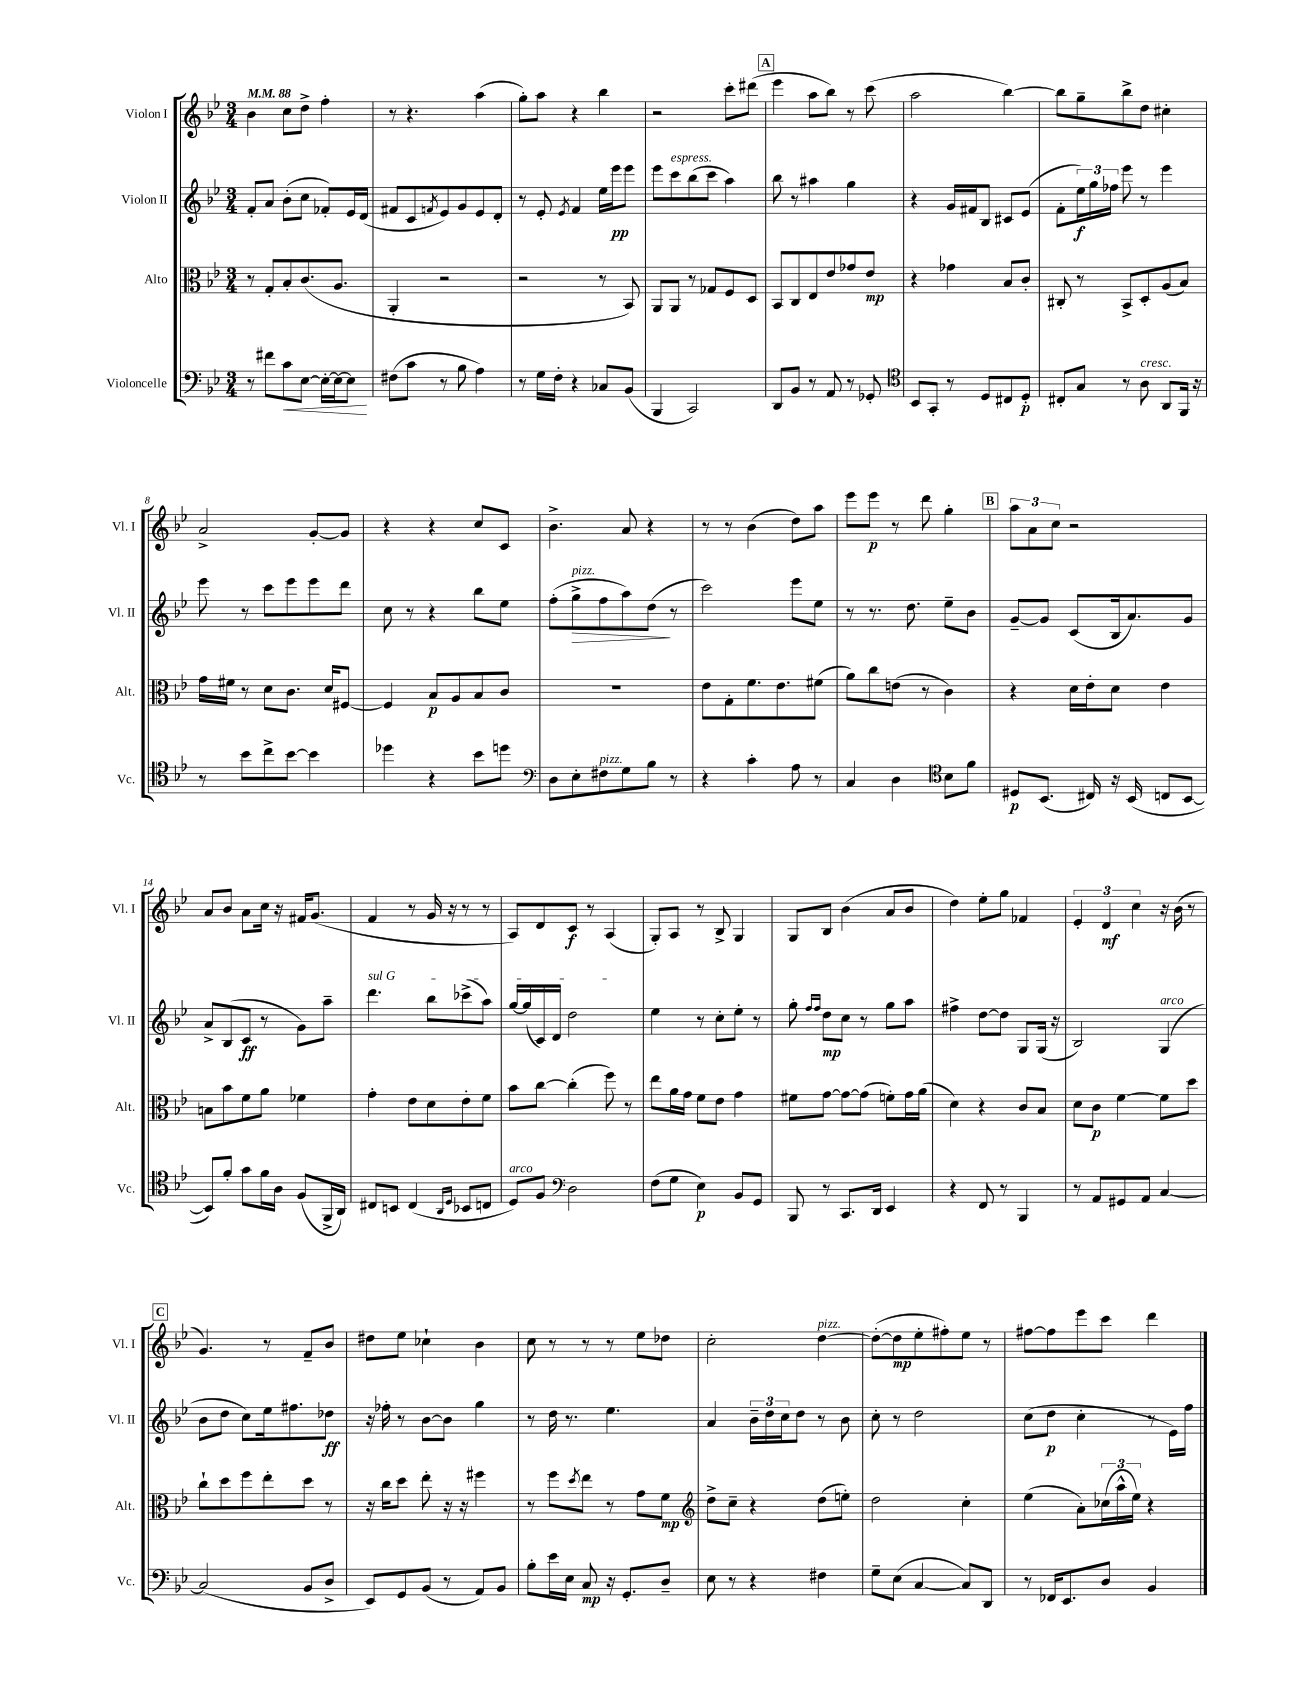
<<
\new StaffGroup <<
\new Staff = "s0" \with { instrumentName = "Violon I" shortInstrumentName = "Vl. I" } {
    \clef treble \key bes \major \numericTimeSignature \time 3/4 \tempo 4 = 88
    bes'4 c''8 d''8-> f''4-. |
    r8 r4. a''4( |
    g''8-.) a''8 r4 bes''4 |
    r2 c'''8-. dis'''8( |
    \mark \markup { \box "A" } ees'''4 a''8 bes''8) r8 c'''8( |
    a''2 bes''4~) |
    bes''8 g''8-- bes''8-> d''8 cis''4-. |
    a'2-> g'8~-. g'8 |
    r4 r4 c''8 c'8 |
    bes'4.-> a'8 r4 |
    r8 r8 bes'4( d''8) a''8 |
    ees'''8 ees'''8\p r8 d'''8 g''4-. |
    \mark \markup { \box "B" } \tuplet 3/2 { a''8 a'8 c''8 } r2 |
    a'8 bes'8 a'8 c''16 r16 fis'16 g'8.( |
    f'4 r8 g'16 r16 r8 r8 |
    a8) d'8 c'8\f r8 a4( |
    g8-.) a8 r8 bes8-> g4 |
    g8 bes8 bes'4( a'8 bes'8 |
    d''4) ees''8-. g''8 fes'4 |
    \tuplet 3/2 { ees'4-. d'4\mf c''4 } r16 bes'16( r8 |
    \mark \markup { \box "C" } g'4.) r8 f'8-- bes'8 |
    dis''8 ees''8 ces''4-! bes'4 |
    c''8 r8 r8 r8 ees''8 des''8 |
    c''2-. d''4~^\markup { \italic "pizz." } |
    d''8~-.( d''8\mp ees''8-. fis''8-.) ees''8 r8 |
    fis''8~ fis''8 ees'''8 c'''8 d'''4 \bar "|." |
}
\new Staff = "s1" \with { instrumentName = "Violon II" shortInstrumentName = "Vl. II" } {
    \clef treble \key bes \major \numericTimeSignature \time 3/4
    f'8-. a'8 bes'8-.( c''8 fes'8-.) ees'16 d'16( |
    fis'8 c'8 \acciaccatura { f'8 } ees'8) g'8 ees'8 d'8-. |
    r8 ees'8-. \acciaccatura { ees'8 } f'4 ees''16 ees'''16\pp ees'''8 |
    ees'''8 c'''8^\markup { \italic "espress." } bes''8( c'''8 a''4) |
    \mark \markup { \box "A" } bes''8 r8 ais''4 g''4 |
    r4 g'16 fis'16 bes8 cis'8 ees'8( |
    f'8-. \tuplet 3/2 { ees''16\f) g''16 fes''16 } ees'''8 r8 ees'''4 |
    ees'''8 r8 c'''8 ees'''8 ees'''8 d'''8 |
    c''8 r8 r4 bes''8 ees''8 |
    f''8-.( g''8->\>^\markup { \italic "pizz." } f''8 a''8) d''8\!( r8 |
    c'''2) ees'''8 ees''8 |
    r8 r8. d''8. ees''8-- bes'8 |
    \mark \markup { \box "B" } g'8~-- g'8 c'8( bes16 a'8.) g'8 |
    a'8-> bes8( c'8\ff r8 g'8) a''8-- |
    \once \override TextSpanner.bound-details.left.text = \markup { \italic "sul G" } d'''4.\startTextSpan bes''8 ces'''8->( a''8) |
    g''16~ g''16( c'16) d'16 d''2\stopTextSpan |
    ees''4 r8 c''8-. ees''8-. r8 |
    g''8-. \grace { f''16 f''16 } d''8\mp c''8 r8 g''8 a''8 |
    fis''4-> d''8~ d''8 g8 g16( r16 |
    bes2) g4^\markup { \italic "arco" }( |
    \mark \markup { \box "C" } bes'8 d''8 c''8) ees''16 fis''8. des''8\ff |
    r16 fes''16-. r8 bes'8~ bes'8 g''4 |
    r8 d''16 r8. ees''4. |
    a'4 \tuplet 3/2 { bes'16-- d''16 c''16 } d''8 r8 bes'8 |
    c''8-. r8 d''2 |
    c''8( d''8\p c''4-. r8 ees'16) f''16 \bar "|." |
}
\new Staff = "s2" \with { instrumentName = "Alto" shortInstrumentName = "Alt." } {
    \clef alto \key bes \major \numericTimeSignature \time 3/4
    r8 g8-. bes8-. c'8.( a8. |
    a,4-. r2 |
    r2 r8 bes,8) |
    a,8 a,8 r8 ges8 f8 d8 |
    \mark \markup { \box "A" } bes,8 c8 ees8 ees'8 ges'8 ees'8\mp |
    r4 ges'4 bes8 c'8-. |
    cis8-. r8 bes,8-> d8-. a8( bes8) |
    g'16 fis'16 r8 d'8 c'8. d'16 fis8~ |
    fis4 bes8\p a8 bes8 c'8 |
    R2. |
    ees'8 g8-. f'8. ees'8. fis'8( |
    a'8) c''8 e'8( r8 c'4) |
    \mark \markup { \box "B" } r4 d'16 ees'16-. d'8 ees'4 |
    b8 bes'8 f'8 a'8 fes'4 |
    g'4-. ees'8 d'8 ees'8-. f'8 |
    bes'8 c''8~ c''4-.( f''8) r8 |
    ees''8 a'16 g'16 f'8 ees'8 g'4 |
    fis'8 g'8~ g'8~ g'8( f'8-.) g'16 a'16( |
    d'4) r4 c'8 bes8 |
    d'8 c'8\p f'4~ f'8 d''8 |
    \mark \markup { \box "C" } c''8-! d''8 f''8 ees''8-. d''8 r8 |
    r16 c''16 d''8 ees''8-. r16 r16 fis''4 |
    r8 f''8 \acciaccatura { d''8 } ees''8 r8 g'8 f'8\mp |
    \clef treble d''8-> c''8-- r4 d''8( e''8-.) |
    d''2 c''4-. |
    ees''4( a'8-.) \tuplet 3/2 { ces''16( a''16-^ ees''16) } r4 \bar "|." |
}
\new Staff = "s3" \with { instrumentName = "Violoncelle" shortInstrumentName = "Vc." } {
    \clef bass \key bes \major \numericTimeSignature \time 3/4
    r8 fis'8 c'8\< ees8~ ees16~-. ees16~ ees8\! |
    fis8( c'8 r8 bes8 a4) |
    r8 g16 f16-. r4 ces8 bes,8( |
    bes,,4 c,2) |
    \mark \markup { \box "A" } d,8 bes,8 r8 a,8 r8 ges,8-. |
    \clef tenor bes,8 g,8-. r8 d8 cis8 d8-.\p |
    cis8-. g8 r8 a8^\markup { \italic "cresc." } a,8 f,16 r16 |
    r8 bes'8 c''8-> bes'8~ bes'4 |
    des''4 r4 bes'8 d''8 |
    \clef bass d8 ees8-. fis8^\markup { \italic "pizz." } g8 bes8 r8 |
    r4 c'4-. a8 r8 |
    c4 d4 \clef tenor bes8 f'8 |
    \mark \markup { \box "B" } dis8\p bes,8.( cis16) r16 bes,16( c8 bes,8~ |
    bes,8) f'8-. g'8 f'16 a16 f8( f,16-> a,16) |
    cis8 b,8 cis4( \grace { a,16 d16 } bes,8 c8 |
    d8^\markup { \italic "arco" }) f8 \clef bass d2 |
    f8( g8 ees4\p) bes,8 g,8 |
    bes,,8 r8 c,8. d,16 ees,4 |
    r4 f,8 r8 bes,,4 |
    r8 a,8 gis,8 a,8 c4~ |
    \mark \markup { \box "C" } c2( bes,8 d8-> |
    ees,8) g,8 bes,8( r8 a,8) bes,8 |
    bes8-. ees'16 ees16 c8\mp r16 g,8.-. d8-- |
    ees8 r8 r4 fis4 |
    g8-- ees8( c4~ c8) d,8 |
    r8 fes,16 ees,8. d8 bes,4 \bar "|." |
}
>>
>>
